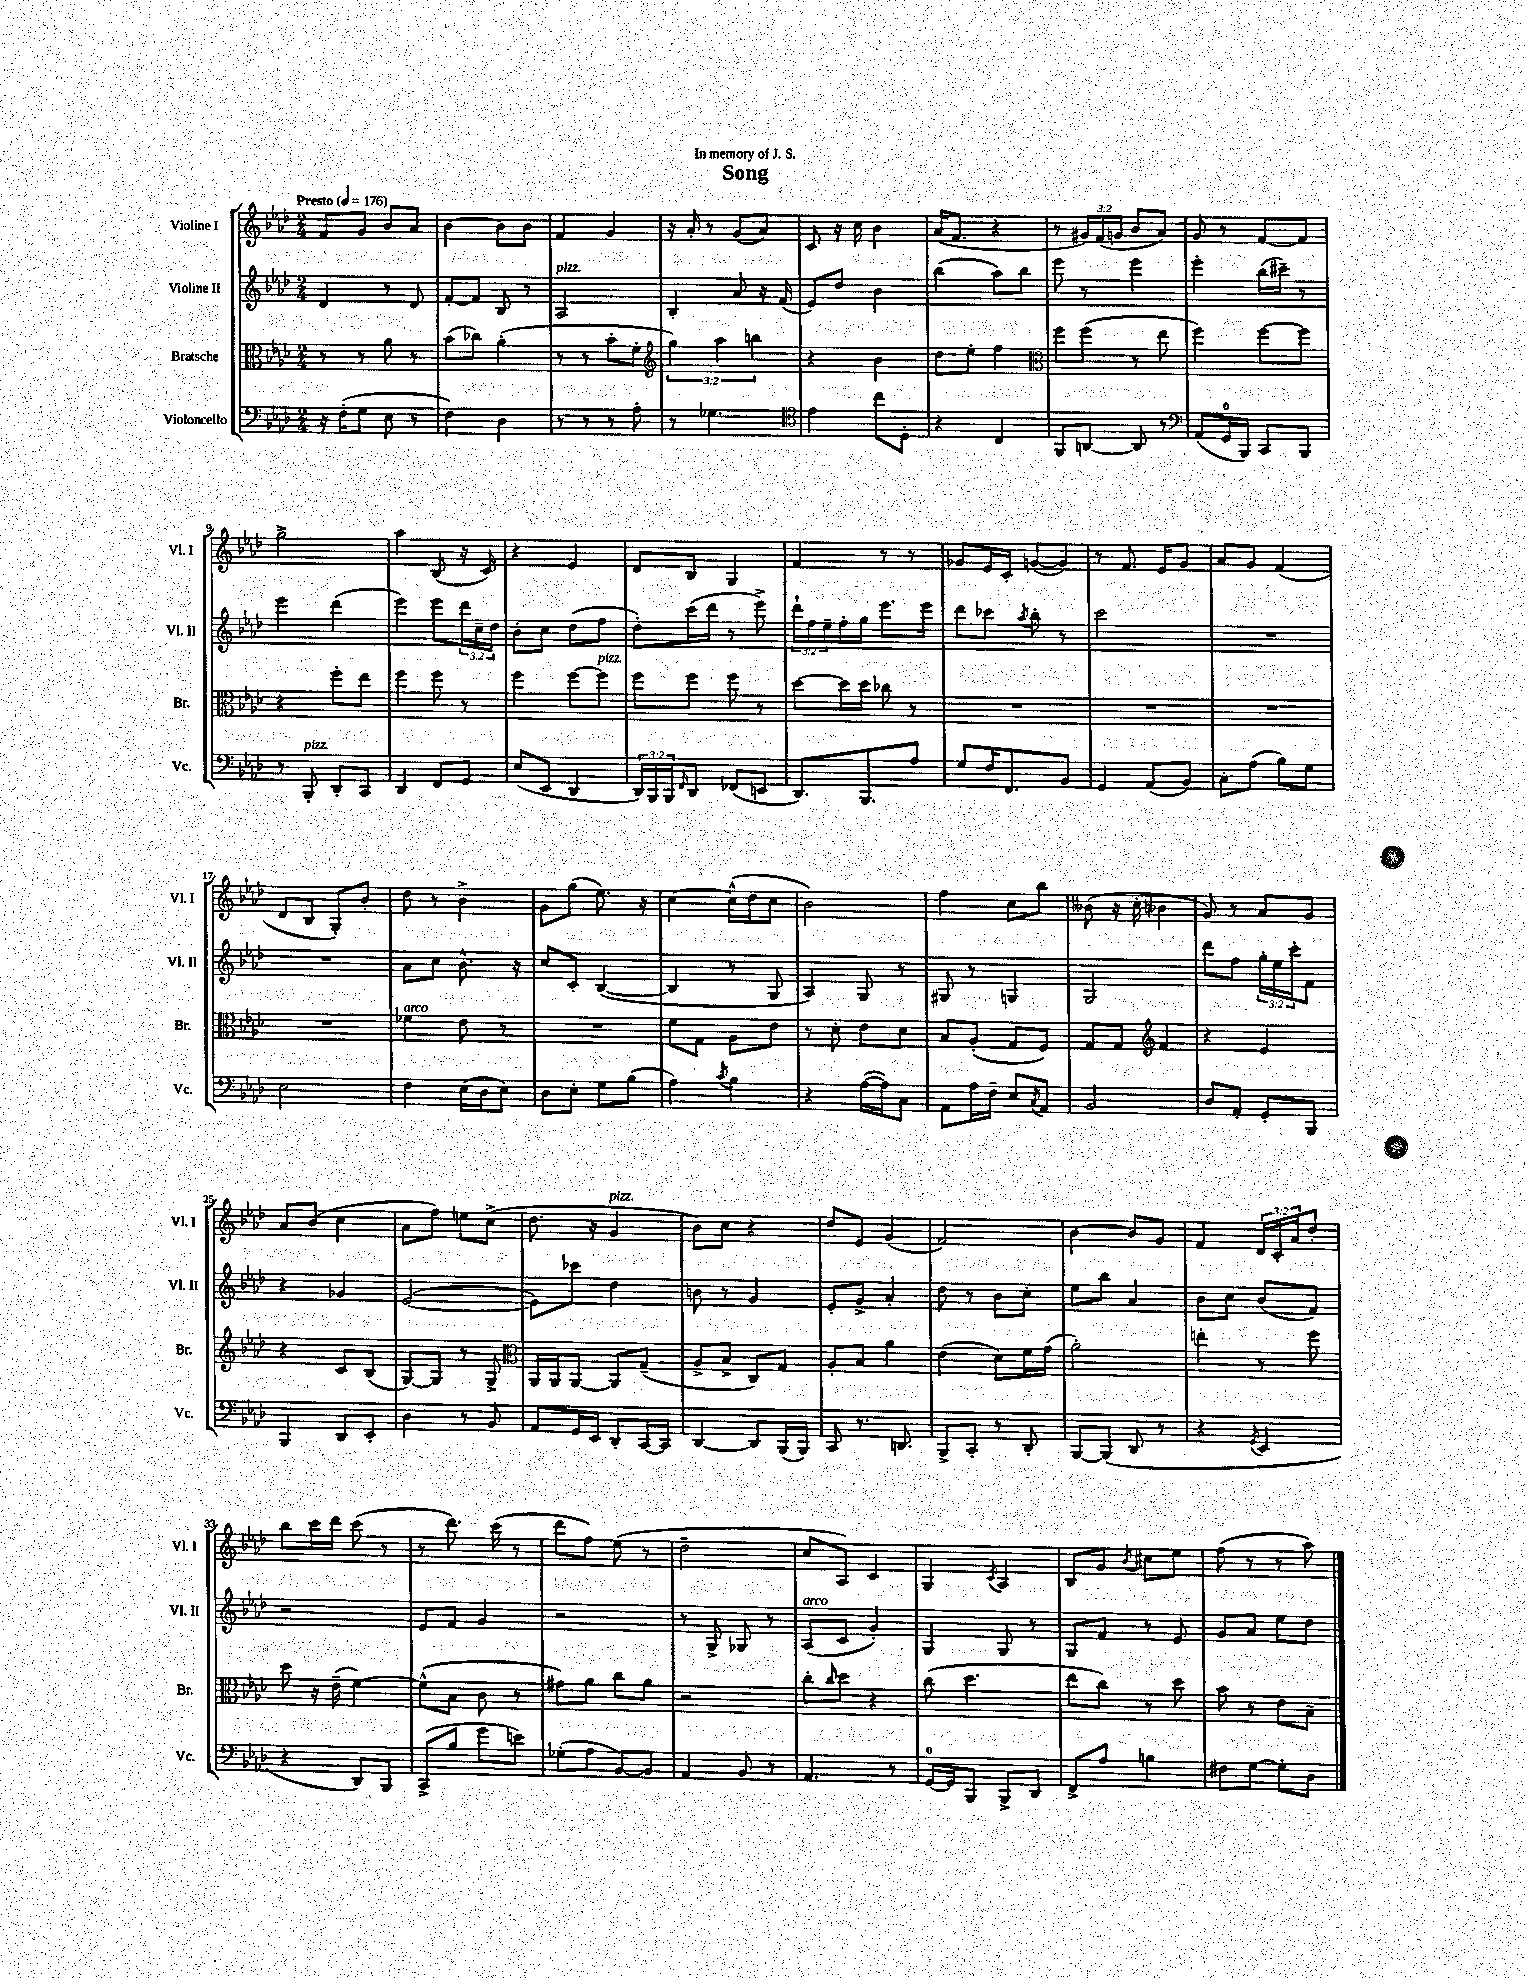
\header { title = "Song" dedication = "In memory of J. S." }
<<
\new StaffGroup <<
\new Staff = "s0" \with { instrumentName = "Violine I" shortInstrumentName = "Vl. I" } {
    \clef treble \key aes \major \numericTimeSignature \time 2/4 \override Staff.TupletNumber.text = #tuplet-number::calc-fraction-text \tempo "Presto" 4 = 176
    f'8 g'8 bes'8 aes'8 |
    bes'4~ bes'8 bes'8 |
    f'4 g'4 |
    r16 aes'16-. r8 g'8( aes'8) |
    c'8 r16 c''16 bes'4 |
    aes'16( f'8. r4 |
    r8 \tuplet 3/2 { gis'16) f'16( g'16 } bes'8 aes'8) |
    g'8 r8 f'8~ f'8 |
    g''2-> |
    aes''4 bes8( r16 c'16) |
    r4 ees'4 |
    des'8 bes8 g4 |
    f'4 r8 r8 |
    ges'8 ees'16 c'16-. g'8~( g'8) |
    r8 f'8. ees'16 g'8 |
    aes'8 g'8 f'4( |
    des'8 bes8 g8-.) bes'8-. |
    des''8 r8 bes'4-> |
    g'8 g''8( ees''8.) r16 |
    c''4~ c''16-^( des''16 c''8 |
    bes'2) |
    f''4 c''8 bes''8 |
    beses'8( r16 c''16-. bes'4 |
    g'8) r8 aes'8 g'8 |
    aes'8 bes'8( c''4 |
    aes'8 f''8) e''8 c''8->( |
    des''8. r16 g'4^\markup { \italic "pizz." } |
    bes'8) c''8 r4 |
    des''8 ees'8 g'4( |
    f'2) |
    bes'4~ bes'8 g'8 |
    f'4 \tuplet 3/2 { des'16 c'16-. aes'16 } des''8-. |
    bes''8 c'''16 des'''16 c'''8( r8 |
    r8 des'''8.) c'''16( r8 |
    des'''8 f''8) ees''8( r8 |
    des''2-- |
    c''8 aes8) c'4 |
    g4 \acciaccatura { c'8 } aes4 |
    bes8 g'8 \acciaccatura { bes'8 } cis''8 ees''8 |
    f''8( r8 r8 aes''8) \bar "|." |
}
\new Staff = "s1" \with { instrumentName = "Violine II" shortInstrumentName = "Vl. II" } {
    \clef treble \key aes \major \numericTimeSignature \time 2/4 \override Staff.TupletNumber.text = #tuplet-number::calc-fraction-text
    des'4 r8 des'8 |
    f'8~-. f'8 bes8 r8 |
    aes2^\markup { \italic "pizz." } |
    bes4-. aes'8 r16 f'16( |
    ees'8) des''8 bes'4 |
    bes''4( aes''8) bes''8 |
    ees'''8 r8 ees'''4 |
    ees'''4-. bes''16( cis'''16--) r8 |
    ees'''4 des'''4( |
    ees'''4) ees'''8 \tuplet 3/2 { des'''16 c''16-- des''16 } |
    bes'8-. c''8 des''8( f''8 |
    des''8-.) c'''16( des'''16 r8 ees'''8->) |
    \tuplet 3/2 { des'''16-! f''16 ees''16-- } f''16-. g''16 ees'''8. ees'''16 |
    des'''8 ces'''8 \acciaccatura { aes''8 } bes''8-. r8 |
    c'''2 |
    R2 |
    R2 |
    aes'8 c''8 bes'8.-^ r16 |
    c''8 c'8-. bes4~( |
    bes4 r8 g8 |
    aes4) g8 r8 |
    gis8 r8 g4 |
    g2 |
    des'''8 f''8 \tuplet 3/2 { g''16-. ees''16 c'''16-. } f'8 |
    r4 ges'4 |
    ees'2~( |
    ees'8) ces'''8 des''4 |
    b'8 r8 g'4 |
    ees'8-. g'8-> aes'4-. |
    des''8 r8 bes'8 c''8-. |
    ees''8 bes''8 aes'4 |
    bes'8 c''8 bes'8( f'8) |
    r2 |
    ees'8 f'8 g'4 |
    r2 |
    r8 g8-> ges8 r8 |
    aes8^\markup { \italic "arco" }( c'8 g'4-.) |
    g4 g8 r8 |
    g8 f'8 r8 ees'8 |
    g'8 aes'8 ees''8 des''8 \bar "|." |
}
\new Staff = "s2" \with { instrumentName = "Bratsche" shortInstrumentName = "Br." } {
    \clef alto \key aes \major \numericTimeSignature \time 2/4 \override Staff.TupletNumber.text = #tuplet-number::calc-fraction-text
    r8 r8 aes'8 r8 |
    bes'8( ces''8) aes'4-.( |
    r8 r8 bes'8-. f'8-. |
    \clef treble \tuplet 3/2 { g''4) aes''4 b''4 } |
    r4 bes'4 |
    des''8 ees''8-. f''4 |
    \clef alto f''8 f''8( r8 ees''8 |
    f''4) f''8~ f''8 |
    r4 f''8-. ees''8 |
    f''4 f''8 r8 |
    f''4 f''8~ f''8^\markup { \italic "pizz." } |
    f''8 f''8 f''8 r8 |
    des''8~ des''16 des''16 ces''8 r8 |
    R2 |
    R2 |
    R2 |
    R2 |
    fes'4^\markup { \italic "arco" } ees'8 r8 |
    R2 |
    f'8 g8 aes8 ees'8 |
    r8 des'8-. ees'8 des'8 |
    bes8 aes8-.( g8 f8) |
    g8 g8 \clef treble f'4 |
    r4 ees'4 |
    r4 c'8 bes8( |
    g8~) g8 r8 g8-> |
    \clef alto aes,16 aes,16 aes,8~ aes,8 g8--( |
    aes8-> bes8-> c8) g8 |
    aes8-. bes8 aes'4 |
    ees'4( des'8) f'16 g'16( |
    aes'2-.) |
    e''4-. r8 f''8 |
    des''8 r16 ees'16--( f'4~) |
    f'8-^( bes8 c'8 r8 |
    gis'8) aes'8 c''8 aes'8 |
    r2 |
    c''8-. \grace { c''16 } des''8 r4 |
    c''8( des''4. |
    ees''8 c''8) r8 des''8 |
    bes'8 r8 ees'8 bes8-- \bar "|." |
}
\new Staff = "s3" \with { instrumentName = "Violoncello" shortInstrumentName = "Vc." } {
    \clef bass \key aes \major \numericTimeSignature \time 2/4 \override Staff.TupletNumber.text = #tuplet-number::calc-fraction-text
    r16 f16-.( g8 ees8 r8 |
    f4) des4 |
    r8 r8 r8 aes8-. |
    r8 ges4. |
    \clef tenor ees'4 c''8 des8-. |
    r4 c4 |
    f,8 a,8~ a,8 r8 |
    \clef bass aes,8( g,16-0 bes,,16) c,8 bes,,8 |
    r8 bes,,8-.^\markup { \italic "pizz." } des,8-. c,8 |
    des,4 f,8 g,8 |
    ees8( ees,8 des,4 |
    \tuplet 3/2 { des,16) bes,,16 bes,,16 } \grace { f,16 } des,8 fes,8( e,8 |
    des,8.) bes,,8. aes8 |
    g8 f16 f,8. bes,8 |
    g,4 aes,8( bes,8) |
    c8-. aes8( bes8) g8 |
    ees2 |
    f4 ees16( des16 ees8) |
    des8 ees8-. g8 bes8( |
    aes4) \acciaccatura { c'8 } bes4 |
    r4 aes16~( aes16) c8 |
    aes,8 aes16 f16-- ees8 \acciaccatura { c8 } aes,8 |
    bes,2 |
    des8 aes,8-. g,8-. bes,,8 |
    bes,,4 des,8 ees,8-. |
    des4 r8 bes,8 |
    aes,8 g,16 ees,16 des,8-. c,16~ c,16 |
    des,4~ des,8 bes,,16( bes,,16) |
    c,8 r8. d,8. |
    bes,,8-> c,8-. r8 des,8-. |
    bes,,8~ bes,,8( des,8 r8 |
    r4 \acciaccatura { g,8 } ees,4 |
    r4 des,8) bes,,8 |
    c,8->( bes8 g'8 e'8) |
    ges8-.( aes8 bes,8~) bes,8 |
    aes,4 bes,8 r8 |
    aes,4. r8 |
    g,16-0~ g,16 bes,,8 bes,,8-> des,8 |
    f,8-> aes8 b4 |
    fis8 g8~ g8-. des8 \bar "|." |
}
>>
>>
